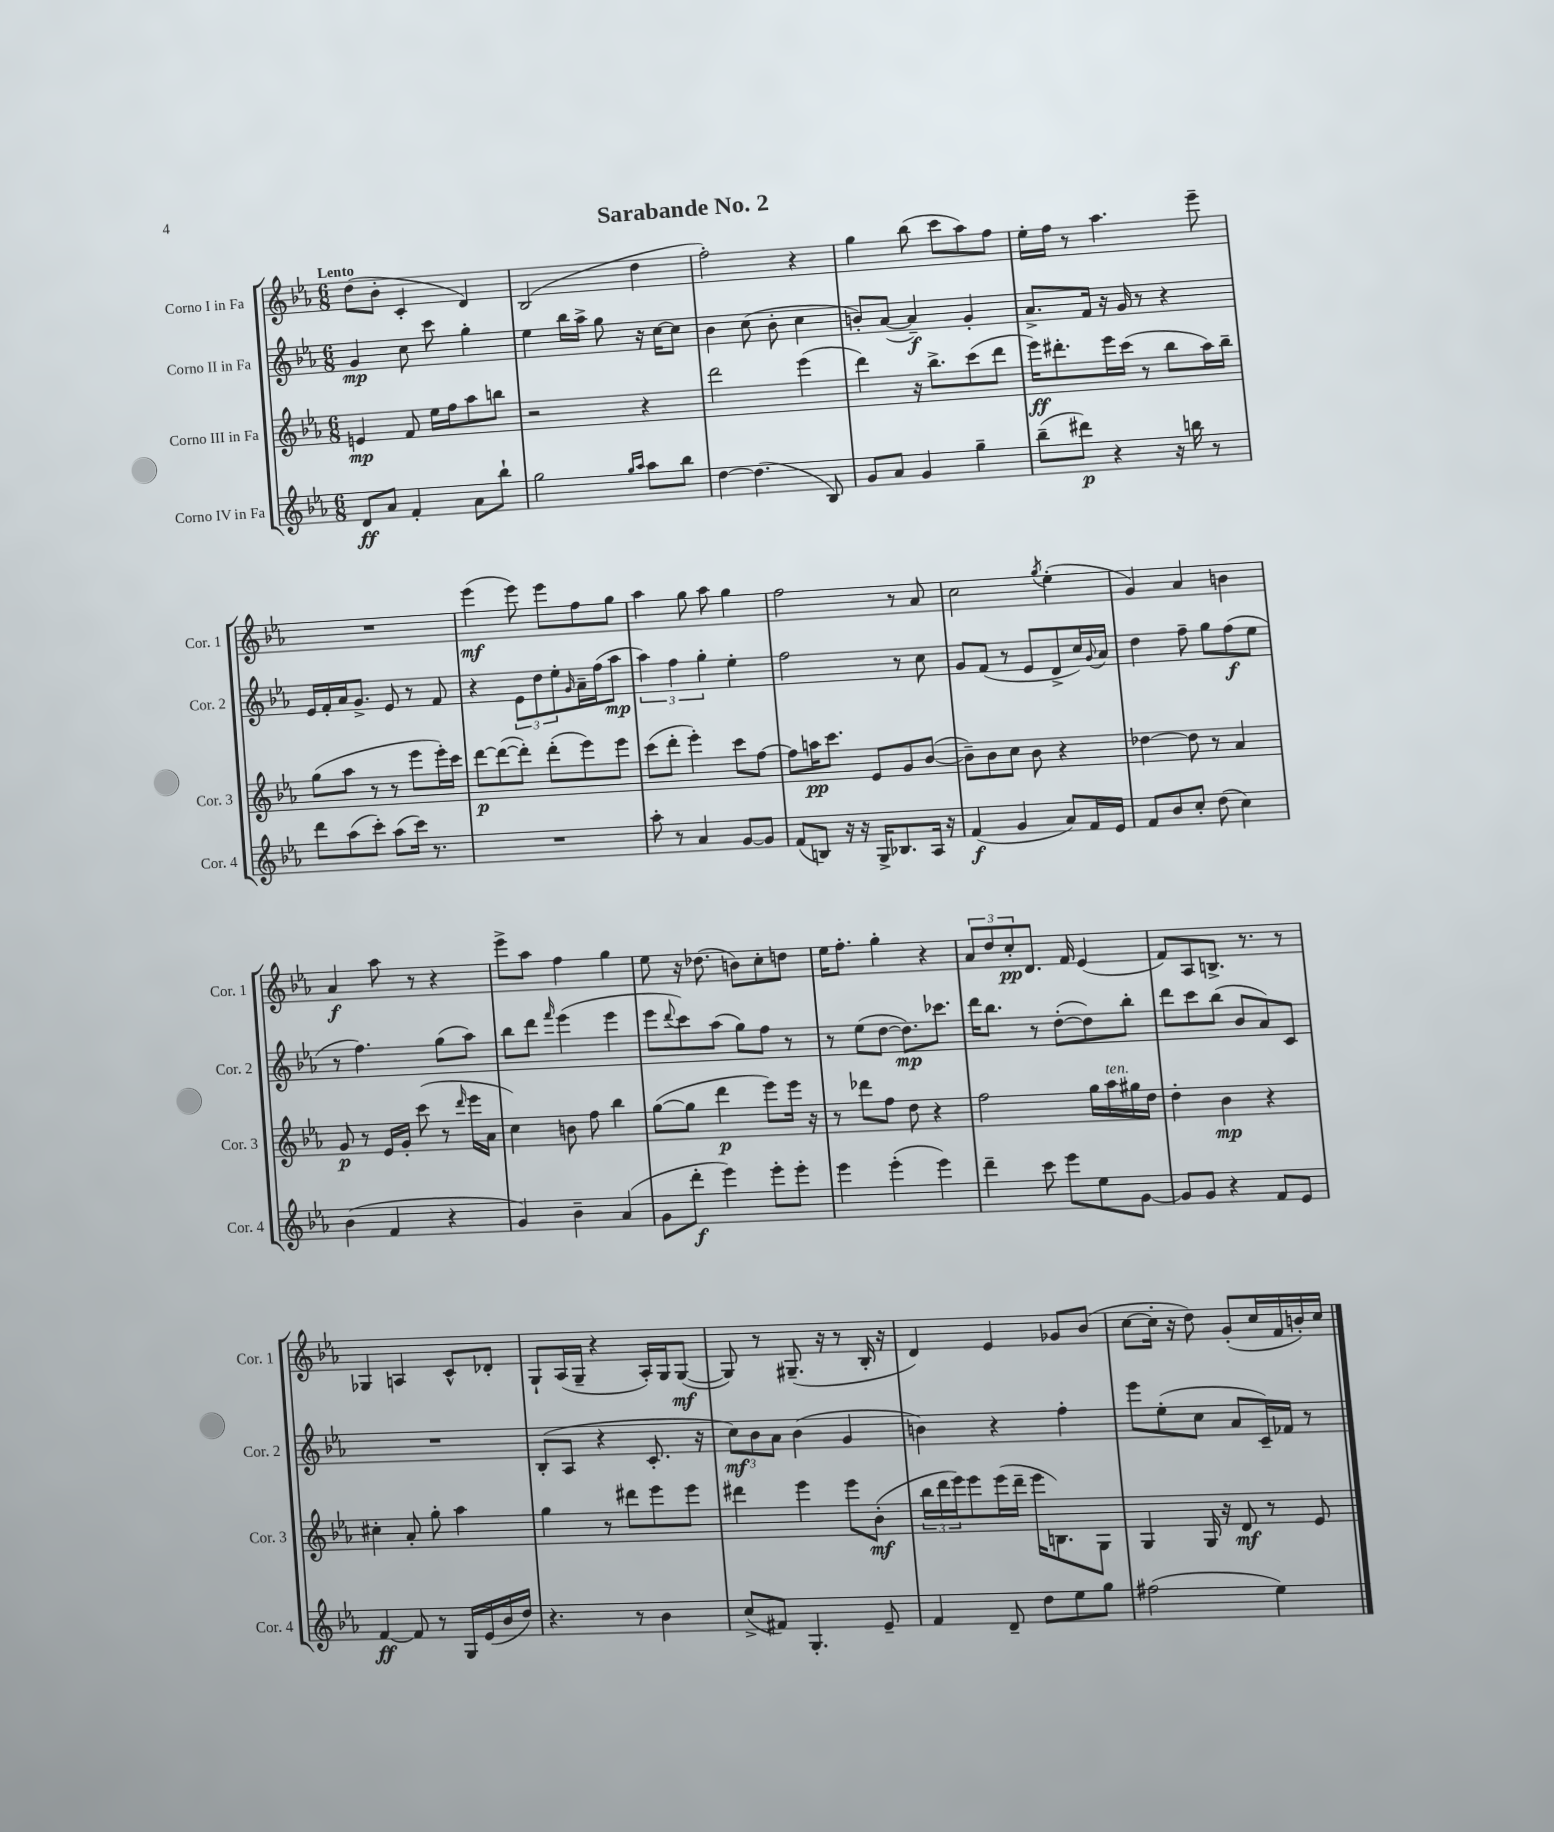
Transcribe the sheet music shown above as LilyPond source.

\header { title = "Sarabande No. 2" }
<<
\new StaffGroup <<
\new Staff = "s0" \with { instrumentName = "Corno I in Fa" shortInstrumentName = "Cor. 1" } {
    \clef treble \key ees \major \numericTimeSignature \time 6/8 \tempo "Lento"
    d''8( bes'8-. c'4-. d'4) |
    bes2( d''4 |
    f''2-.) r4 |
    g''4 bes''8( c'''8 aes''8) f''8 |
    ees''16-. f''16 r8 aes''4. ees'''8-- |
    R2. |
    ees'''4\mf( ees'''8) ees'''8 f''8 g''8 |
    aes''4 g''8 aes''8 g''4 |
    f''2 r8 aes'8 |
    c''2 \acciaccatura { g''8 } ees''4-.( |
    g'4) aes'4 b'4 |
    aes'4\f aes''8 r8 r4 |
    ees'''8-> aes''8 f''4 g''4 |
    ees''8 r16 des''8.( b'8) c''8-. d''8 |
    ees''16 f''8.-. g''4-. r4 |
    \tuplet 3/2 { aes'8 d''8 c''8-.\pp } d'8. f'16 ees'4( |
    f'8) aes8 b8.-> r8. r8 |
    ges4 a4 c'8-^ des'8-. |
    g8-! aes16( g16-- r4 aes16-.) g16 g8~\mf( |
    g8) r8 gis8.--( r16 r8 bes16-. r16 |
    d'4) ees'4 ges'8 bes'8( |
    c''8~ c''16-. r16 d''8) g'8-.( c''16 f'16 b'16-.) c''16 \bar "|." |
}
\new Staff = "s1" \with { instrumentName = "Corno II in Fa" shortInstrumentName = "Cor. 2" } {
    \clef treble \key ees \major \numericTimeSignature \time 6/8
    g'4\mp c''8 c'''8 g''4-. |
    ees''4 bes''16 aes''16-> g''8 r16 c''16~ c''8 |
    bes'4 c''8( bes'8-. c''4 |
    b'8-.) aes'8~( aes'4--\f) g'4-. |
    aes'8.-> f'16 r16 g'16 r8 r4 |
    ees'16 f'16-. aes'16 g'8.-> ees'8 r8 f'8 |
    r4 \tuplet 3/2 { ees'8 d''8 ees''8-. } \grace { g'16 } aes'16-- f''16( aes''8\mp |
    \tuplet 3/2 { aes''4) f''4 g''4-. } ees''4-. |
    f''2 r8 c''8 |
    g'8 f'8( r8 ees'8 d'8-> c''16) \appoggiatura { g'8 } aes'16 |
    d''4 f''8-- g''8 f''8\f( ees''8 |
    r8 f''4.) g''8( aes''8) |
    bes''8 d'''8 \grace { f'''16 } ees'''4( ees'''4 |
    ees'''8 \appoggiatura { d'''8 } c'''8) aes''8( g''8) f''8 r8 |
    r8 ees''8( d''8~ d''8.\mp) ces'''8. |
    d'''16 bes''8. r8 d''8~-.( d''8) bes''8-. |
    d'''8 c'''8 bes''8( bes'8 aes'8) c'8 |
    R2. |
    bes8-.( aes8 r4 c'8.-. r16 |
    \tuplet 3/2 { c''8\mf) bes'8 aes'8 } bes'4( g'4 |
    b'4) r4 f''4-. |
    ees'''8 ees''8-.( c''8 aes'8 c'16--) fes'16 r8 \bar "|." |
}
\new Staff = "s2" \with { instrumentName = "Corno III in Fa" shortInstrumentName = "Cor. 3" } {
    \clef treble \key ees \major \numericTimeSignature \time 6/8
    e'4\mp f'8 ees''16 f''16 aes''8 b''8 |
    r2 r4 |
    d'''2 ees'''4( |
    d'''4) r16 bes''8.-> c'''8( d'''8 |
    ees'''16\ff) dis'''8.-. ees'''16 c'''16( r8 bes''8 aes''16) bes''16-- |
    g''8( aes''8 r8 r8 ees'''8 ees'''16-.) c'''16 |
    d'''8~\p d'''8~( d'''8-.) d'''8-.( ees'''8) ees'''8 |
    c'''8( d'''8-. ees'''4-.) c'''8 f''8~ |
    f''8 a''16\pp c'''8. ees'8 g'8 bes'8~( |
    bes'8--) bes'8 c''8 bes'8 r4 |
    des''4~ des''8 r8 aes'4 |
    g'8\p r8 ees'16 g'16-. c'''8( r8 \grace { d'''16 } ees'''16 aes'16 |
    c''4) b'8 f''8 bes''4 |
    g''8~( g''8 d'''4\p ees'''8) ees'''16 r16 |
    r8 des'''8 f''8 d''8 r4 |
    f''2 g''16 aes''16^\markup { \italic "ten." } gis''16 d''16 |
    d''4-. bes'4\mp r4 |
    cis''4-. aes'8-. g''8-. aes''4 |
    g''4 r8 dis'''8 ees'''8 ees'''8 |
    dis'''4 ees'''4 ees'''8 bes'8-.\mf( |
    \tuplet 3/2 { bes''16 d'''16 ees'''16) } ees'''8 ees'''16( d'''16-- ees'''16 b8.) g8 |
    g4 g16 r16 d'8\mf r8 ees'8 \bar "|." |
}
\new Staff = "s3" \with { instrumentName = "Corno IV in Fa" shortInstrumentName = "Cor. 4" } {
    \clef treble \key ees \major \numericTimeSignature \time 6/8
    d'8\ff aes'8 f'4-. aes'8 bes''8-! |
    g''2 \grace { g''16 aes''16 } aes''8 bes''8 |
    d''4~ d''4.( bes8) |
    g'8 aes'8 g'4 g''4-- |
    bes''8--( dis'''8\p) r4 r16 b''16 r8 |
    d'''8 aes''8( c'''8-.) aes''8( c'''16) r8. |
    R2. |
    aes''8-. r8 aes'4 g'8~ g'8 |
    f'8( b8) r16 r16 g16-> bes8. aes16 r16 |
    f'4\f( g'4 aes'8) f'16 ees'16 |
    f'8 bes'8 c''8-. d''8( c''4) |
    bes'4( f'4 r4 |
    g'4) bes'4-- aes'4( |
    g'8 d'''8-.\f ees'''4) ees'''8-. ees'''8-. |
    ees'''4 ees'''4-.( ees'''4) |
    d'''4-- c'''8 ees'''8 ees''8 g'8~ |
    g'8 g'8 r4 f'8 ees'8 |
    f'4~\ff f'8 r8 g16 ees'16( bes'16 d''16) |
    r4. r8 bes'4 |
    c''8->( fis'8) g4.-. ees'8-- |
    f'4 d'8-- d''8 ees''8 g''8 |
    fis''2( ees''4) \bar "|." |
}
>>
>>
\layout { \context { \Score \remove "Bar_number_engraver" } }
